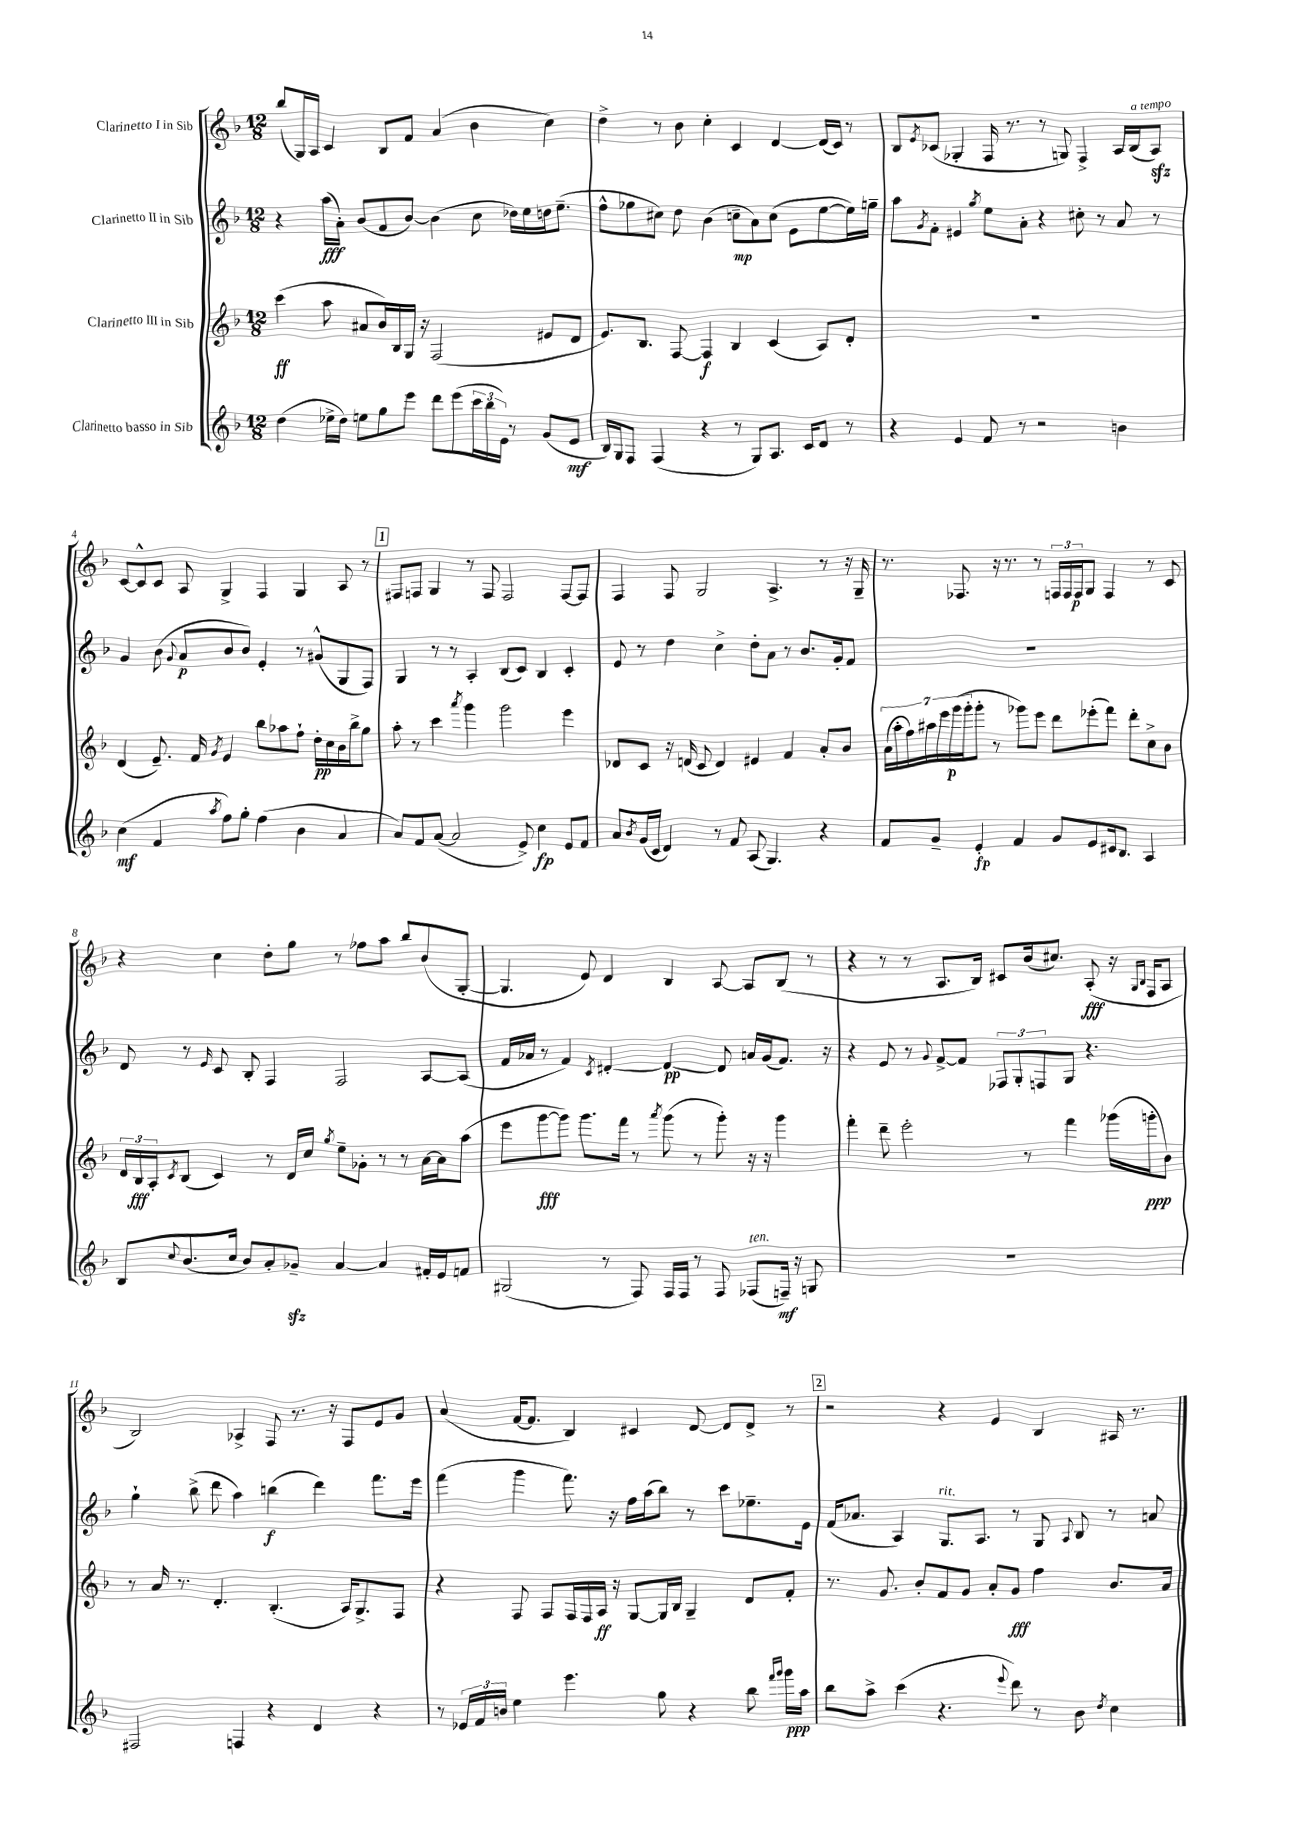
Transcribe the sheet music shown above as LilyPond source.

<<
\new StaffGroup <<
\new Staff = "s0" \with { instrumentName = "Clarinetto I in Sib" } {
    \clef treble \key f \major \numericTimeSignature \time 12/8
    bes''8( g16) a16 c'4 bes8 f'8 a'4( bes'4 c''4) |
    d''4-> r8 bes'8 c''4-. c'4 d'4~ d'16( c'16) r8 |
    bes8 \acciaccatura { e'8 } ces'8( ges4-. f16 r8. r8 g8) f4-> a16 bes16^\markup { \italic "a tempo" }( a8\sfz) |
    c'8~ c'8-^ c'8 a8 g4-> f4 g4 a8 r8 |
    \mark \markup { \box "1" } fis8 f8 g4 r8 f8 f2 f8~ f8 |
    f4 f8 g2 a4.-> r8 r16 g16-- |
    r8. fes8. r16 r8. r8 \tuplet 3/2 { f16 f16 f16\p } g8 f4 r8 c'8 |
    r4 c''4 d''8-. g''8 r8 fes''8 a''8 bes''8 bes'8( g8~-. |
    g4. e'8) d'4 bes4 a8~ a8 bes8( r8 |
    r4 r8 r8 a8. bes16) cis'8 bes'16( cis''8.) a8-.\fff( r16 \grace { g16 bes16 } f16 a8 |
    bes2) aes4-> f8 r8. r16 f8 e'8 g'8 |
    a'4( f'16~ f'8. bes4) cis'4 d'8~ d'8 d'8-> r8 |
    \mark \markup { \box "2" } r2 r4 e'4 bes4 ais16 r8. \bar "|." |
}
\new Staff = "s1" \with { instrumentName = "Clarinetto II in Sib" } {
    \clef treble \key f \major \numericTimeSignature \time 12/8
    r4 a''16\fff( a'16-.) bes'8( f'8 bes'8~) bes'4( c''8 des''16) e''16 d''16 e''8.--( |
    f''8-^ ges''8 cis''8) d''8 bes'4( c''8--\mp a'8) c''8( e'8 e''8~ e''16) g''16-- |
    a''8 \acciaccatura { g'8 } f'8-. eis'4 \acciaccatura { g''8 } e''8 a'8-. r4 cis''8-. r8 a'8 r8 |
    g'4 bes'8( \appoggiatura { g'8 } a'8\p bes'8 bes'8) e'4-. r8 gis'8-^( g8 f8) |
    \mark \markup { \box "1" } g4 r8 r8 a4-. bes8( c'8) bes4 c'4-. |
    e'8 r8 d''4 c''4-> d''8-. a'8 r8 bes'8. g'16-. f'8 |
    R1. |
    d'8 r8 \grace { e'16 } c'8 bes8-. f4 f2 a8~ a8( |
    f'16 aes'16 r8 f'4) \acciaccatura { c'8 } dis'4~-. dis'4~\pp dis'8 a'16 g'16( f'8.) r16 |
    r4 e'8 r8 \appoggiatura { g'8 } f'8~-> f'8 \tuplet 3/2 { fes8 g8-. f8 } g8 r4. |
    g''4-! bes''8->( d'''8 a''4) b''4\f( d'''4) f'''8. e'''16 |
    f'''4( g'''4 f'''8.) r16 f''16 a''16( bes''8) r8 c'''8 ees''8.-- e'16 |
    \mark \markup { \box "2" } f'16( aes'8. a4) g8.^\markup { \italic "rit." } a8. r8 g8 \appoggiatura { a8 } bes8 r8 a'8 \bar "|." |
}
\new Staff = "s2" \with { instrumentName = "Clarinetto III in Sib" } {
    \clef treble \key f \major \numericTimeSignature \time 12/8
    c'''4\ff( a''8 ais'8 bes'16) bes16 g16 r16 f2( eis'8 d'8 |
    e'8.) bes8. f8~ f4\f bes4 c'4( a8) d'8-. |
    R1. |
    d'4( e'8.--) f'16 \acciaccatura { g'8 } e'4 bes''8 aes''8 f''8-! d''16-.\pp c''16 bes'16 bes''16-> g''8 |
    \mark \markup { \box "1" } a''8-. r8 c'''4 \acciaccatura { a'''8 } g'''4 g'''2 e'''4 |
    des'8 c'8 r16 d'16( c'8 d'4) eis'4 f'4 a'8-. bes'8 |
    \tuplet 7/4 { a'16( a''16-. f''16) ais''16 e'''16 g'''16\p( g'''16-. } g'''8-. r8 ges'''8) e'''8 d'''8 ees'''8-.( f'''8) d'''8-. c''8-> bes'8 |
    \tuplet 3/2 { d'16 bes16\fff a16-. } \acciaccatura { c'8 } bes8( c'4) r8 d'16 c''16 \acciaccatura { g''8 } e''8-- ges'8-. r8 r8 a'16~ a'16 a''8( |
    e'''8 g'''8~\fff g'''8) g'''8. f'''16 r8 \acciaccatura { a'''8 } g'''8( r8 g'''8-.) r16 r16 g'''4 |
    f'''4-. d'''8-- e'''2-. r8 f'''4 ges'''16( g'''16-.\ppp bes'8) |
    r8 a'16 r8. d'4.-. bes4.-.( a16) g8.-> f8 |
    r4 f8 f8 f16 f16 a16\ff r16 g8~ g16 bes16 g4-- d'8 f'8-. |
    \mark \markup { \box "2" } r8. g'8. bes'8-. f'8 g'8 a'8-. g'8\fff f''4 bes'8. a'16 \bar "|." |
}
\new Staff = "s3" \with { instrumentName = "Clarinetto basso in Sib" } {
    \clef treble \key f \major \numericTimeSignature \time 12/8
    d''4( ees''16-> d''16) e''8 g''8 e'''8 d'''8 e'''8( \tuplet 3/2 { c'''16 bes''16 e'16) } r8 g'8( e'8\mf |
    bes16) g16 f8 f4( r4 r8 g8) a8. c'16 d'8 r8 |
    r4 e'4 f'8 r8 r2 b'4 |
    c''4\mf( f'4 \acciaccatura { a''8 } f''8) g''8-. f''4( bes'4 a'4 |
    \mark \markup { \box "1" } a'8) f'8 a'8~( a'2 e'8->) c''4\fp e'8 f'8 |
    a'8 \acciaccatura { bes'8 } g'16( c'16 d'4) r8 f'8 a8( g4.) r4 |
    f'8 g'8-- e'4-.\fp f'4 g'8 e'8 cis'16 bes8. a4 |
    bes8 \appoggiatura { c''8 } bes'8.( c''16 bes'8) a'8-. ges'8--\sfz a'4~ a'4 fis'16-. e'16 f'8 |
    gis2( r8 f8) f16 f16 r8 f8 fes8^\markup { \italic "ten." }( f16--\mf) r16 g8 |
    R1. |
    fis2 f4 r4 d'4 r4 |
    r8 \tuplet 3/2 { ees'16 f'16 b'16 } e''4 e'''4. g''8 r4 bes''8 \grace { f'''16 g'''16 } g'''16\ppp a''16 |
    \mark \markup { \box "2" } bes''8 a''8-> c'''4( r4. \appoggiatura { e'''8 } d'''8) r8 bes'8 \acciaccatura { d''8 } c''4 \bar "|." |
}
>>
>>
